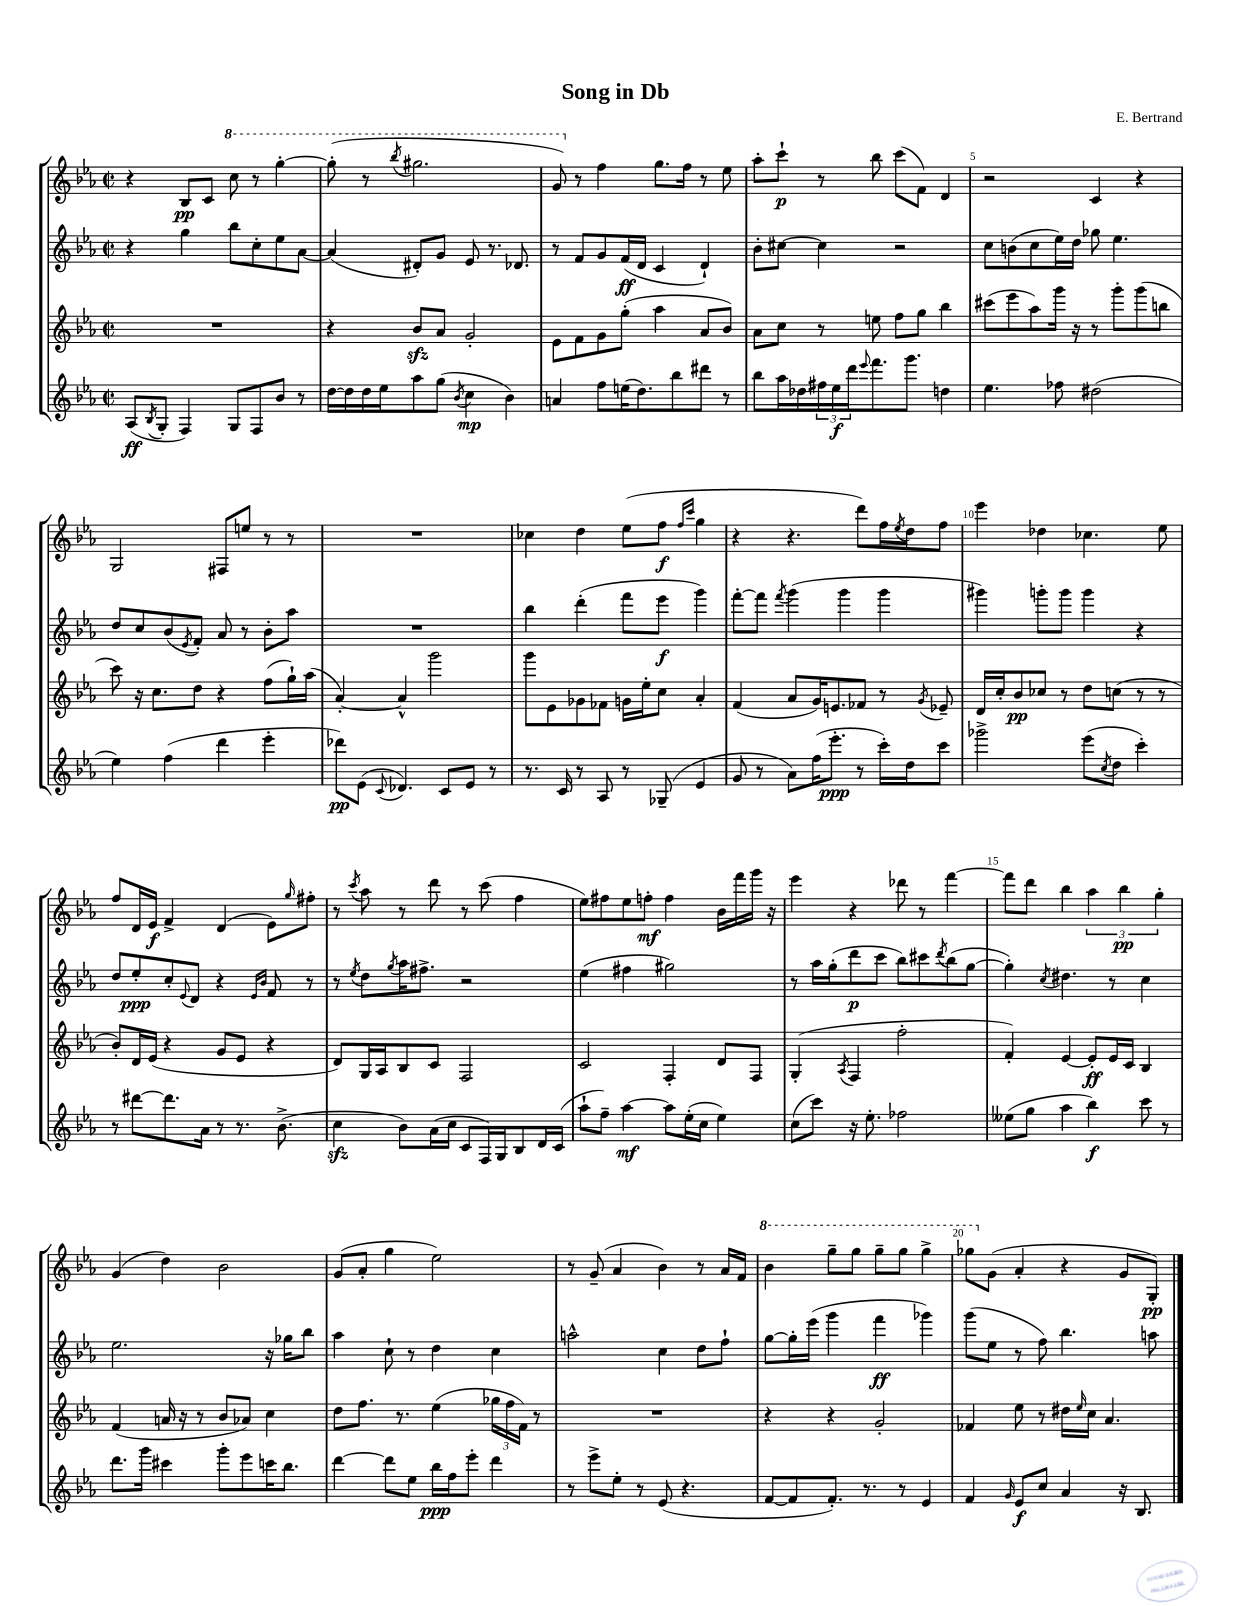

**kern	**dynam	**kern	**dynam	**kern	**dynam	**kern	**dynam
*part4	*part4	*part3	*part3	*part2	*part2	*part1	*part1
*staff4	*staff4	*staff3	*staff3	*staff2	*staff2	*staff1	*staff1
*clefG2	*	*clefG2	*	*clefG2	*	*clefG2	*
*k[b-e-a-]	*	*k[b-e-a-]	*	*k[b-e-a-]	*	*k[b-e-a-]	*
*M2/2	*	*M2/2	*	*M2/2	*	*M2/2	*
*met(c|)	*	*met(c|)	*	*met(c|)	*	*met(c|)	*
=1	=1	=1	=1	=1	=1	=1	=1
(8A-/L	ff	1r	.	4r	.	4r	.
8qB-/	.	.	.	.	.	.	.
8G'/J	.	.	.	.	.	.	.
4F/)	.	.	.	4gg\	.	8B-/L	pp
.	.	.	.	.	.	8c/J	.
*	*	*	*	*	*	*8va	*
8G/L	.	.	.	8bb-\L	.	8ccc\	.
8F/	.	.	.	8cc'\	.	8r	.
8b-/J	.	.	.	8ee-\	.	[4ggg'\	.
8r	.	.	.	[8a-\J	.	.	.
=2	=2	=2	=2	=2	=2	=2	=2
[16dd\LL	.	4r	.	(4a-/]	.	(8ggg'\]	.
16dd\]	.	.	.	.	.	.	.
16dd\	.	.	.	.	.	8r	.
16ee-\J	.	.	.	.	.	.	.
.	.	.	.	.	.	8qbbb-/	.
8aa-\	.	8b-zz/L	.	8d#X'/L)	.	2.ggg#X\	.
(8gg\J	.	8a-/J	.	8g/J	.	.	.
8qb-/	.	.	.	.	.	.	.
4cc\	mp	2g'/	.	8e-/	.	.	.
.	.	.	.	8.r	.	.	.
4b-\)	.	.	.	.	.	.	.
.	.	.	.	8.d-X/	.	.	.
=3	=3	=3	=3	=3	=3	=3	=3
4an/	.	8e-\L	.	8r	.	8gg/)	.
*	*	*	*	*	*	*X8va	*
.	.	8f\	.	8f/L	.	8r	.
8ff\L	.	8g\	.	8g/	.	4ff\	.
(16een\K	.	(8gg'\J	.	(16f/L	ff	.	.
8.dd\)	.	.	.	16d/JJ	.	.	.
.	.	4aa-\	.	4c/	.	8.gg\L	.
8bb-\	.	.	.	.	.	.	.
.	.	.	.	.	.	16ff\Jk	.
8ddd#X\J	.	8a-/L	.	4d`/)	.	8r	.
8r	.	8b-/J)	.	.	.	8ee-\	.
=4	=4	=4	=4	=4	=4	=4	=4
8bb-\L	.	8a-\L	.	8b-'\L	.	8aa-'\L	.
16aa-\L	.	8cc\J	.	[8cc#X\J	.	8ccc`\J	p
16dd-X\	.	.	.	.	.	.	.
24ff#X\	.	8r	.	4cc#\]	.	8r	.
24ee-\	f	.	.	.	.	.	.
24ddd\J	.	.	.	.	.	.	.
8qqeee-/	.	.	.	.	.	.	.
8.fff\	.	8een\	.	.	.	8bb-\	.
.	.	8ff\L	.	2r	.	(8ccc\L	.
8.ggg\J	.	.	.	.	.	.	.
.	.	8gg\J	.	.	.	8f\J)	.
4ddn\	.	4bb-\	.	.	.	4d/	.
=5	=5	=5	=5	=5	=5	=5	=5
4.ee-\	.	(8ccc#X\L	.	8cc\L	.	2r	.
.	.	8eee-\	.	(8bn\	.	.	.
.	.	8aa-\)	.	8cc\	.	.	.
8ff-X\	.	16ggg\Jk	.	16ee-\L)	.	.	.
.	.	16r	.	16dd\JJ	.	.	.
(2dd#X\	.	8r	.	8gg-X\	.	4c/	.
.	.	8ggg'\L	.	4.ee-\	.	.	.
.	.	(8ggg\	.	.	.	4r	.
.	.	8bbn\J	.	.	.	.	.
!!LO:LB:g=z
=6	=6	=6	=6	=6	=6	=6	=6
4ee-\)	.	8ccc\)	.	8dd/L	.	2G/	.
.	.	16r	.	8cc/	.	.	.
.	.	8.cc\L	.	.	.	.	.
(4ff\	.	.	.	(8b-/	.	.	.
.	.	.	.	8qe-/	.	.	.
.	.	8dd\J	.	8f'/J)	.	.	.
4ddd\	.	4r	.	8a-/	.	8F#X/L	.
.	.	.	.	8r	.	8een/J	.
4eee-'\	.	(8ff\L	.	8b-'\L	.	8r	.
.	.	16gg`\L)	.	8aa-\J	.	8r	.
.	.	(16aa-\JJ	.	.	.	.	.
=7	=7	=7	=7	=7	=7	=7	=7
8ddd-X\L)	pp	[4a-'/)	.	1r	.	1r	.
(8e-\J	.	.	.	.	.	.	.
8qqc/	.	.	.	.	.	.	.
4.d-X/)	.	4a-^^/]	.	.	.	.	.
.	.	2ggg\	.	.	.	.	.
8c/L	.	.	.	.	.	.	.
8e-/J	.	.	.	.	.	.	.
8r	.	.	.	.	.	.	.
=8	=8	=8	=8	=8	=8	=8	=8
8.r	.	8ggg\L	.	4bb-\	.	4cc-X\	.
.	.	8e-\	.	.	.	.	.
16c/	.	.	.	.	.	.	.
8r	.	8g-X\	.	(4ddd'\	.	4dd\	.
8A-/	.	8f-X\J	.	.	.	.	.
8r	.	16gn\LL	.	8fff\L	.	(8ee-\L	.
.	.	16ee-'\J	.	.	.	.	.
(8G-X~/	.	8cc\J	.	8eee-\J	f	8ff\J	f
.	.	.	.	.	.	16qqff/LL	.
.	.	.	.	.	.	16qqccc/JJ	.
4e-/	.	4a-'/	.	4ggg\)	.	4gg\	.
=9	=9	=9	=9	=9	=9	=9	=9
8g/	.	(4f/	.	[8fff'\L	.	4r	.
8r	.	.	.	8fff\J]	.	.	.
.	.	.	.	8qfff/	.	.	.
8a-\L)	.	8a-/L	.	(4ggg\	.	4.r	.
(16ff\K	.	16g/K)	.	.	.	.	.
8.eee-'\J	ppp	8.en/	.	.	.	.	.
.	.	.	.	4ggg\	.	.	.
8r	.	8f-X/J	.	.	.	8ddd\L)	.
16ccc'\LL)	.	8r	.	4ggg\	.	16ff\L	.
.	.	.	.	.	.	8qee-/	.
16dd\J	.	.	.	.	.	16dd\J	.
.	.	8qg/	.	.	.	.	.
8ccc\J	.	8e-X~/	.	.	.	8ff\J	.
=10	=10	=10	=10	=10	=10	=10	=10
2ggg-X^\	.	16d/LL	.	4ggg#X\)	.	4eee-\	.
.	.	16cc'/J	.	.	.	.	.
.	.	8b-/	pp	.	.	.	.
.	.	8cc-X/J	.	8gggn'\L	.	4dd-X\	.
.	.	8r	.	8ggg\J	.	.	.
(8eee-\L	.	8dd\L	.	4ggg\	.	4.cc-X\	.
8qcc/	.	.	.	.	.	.	.
8dd\J	.	(8ccn\J	.	.	.	.	.
4ccc'\)	.	8r	.	4r	.	.	.
.	.	8r	.	.	.	8ee-\	.
!!LO:LB:g=z
=11	=11	=11	=11	=11	=11	=11	=11
8r	.	8b-'/L)	.	8dd/L	.	8ff/L	.
[8ddd#X\L	.	16d/L	.	8ee-'/	ppp	16d/L	.
.	.	(16e-/JJ	.	.	.	16e-/JJ	f
8.ddd#\]	.	4r	.	8cc'/	.	4f^/	.
.	.	.	.	8qqe-/	.	.	.
.	.	.	.	8d/J	.	.	.
16a-\Jk	.	.	.	.	.	.	.
8r	.	8g/L	.	4r	.	(4d/	.
8.r	.	8e-/J	.	.	.	.	.
.	.	.	.	16qqe-/LL	.	.	.
.	.	.	.	16qqb-/JJ	.	.	.
.	.	4r	.	8f/	.	8e-\L)	.
(8.b-^\	.	.	.	.	.	.	.
.	.	.	.	.	.	16qqgg/	.
.	.	.	.	8r	.	8ff#X'\J	.
=12	=12	=12	=12	=12	=12	=12	=12
4cczz\	.	8d/L)	.	8r	.	8r	.
.	.	.	.	8qee-/	.	8qccc/	.
.	.	16G/L	.	8dd\L	.	8aa-\	.
.	.	16A-/J	.	.	.	.	.
.	.	.	.	8qgg/	.	.	.
8b-\L)	.	8B-/	.	16aa-\K	.	8r	.
.	.	.	.	8.ff#X^\J	.	.	.
(16a-\L	.	8c/J	.	.	.	8ddd\	.
16cc\JJ	.	.	.	.	.	.	.
8c/L	.	2F/	.	2r	.	8r	.
16F/L)	.	.	.	.	.	(8ccc\	.
16G/J	.	.	.	.	.	.	.
8B-/	.	.	.	.	.	4ff\	.
16d/L	.	.	.	.	.	.	.
(16c/JJ	.	.	.	.	.	.	.
=13	=13	=13	=13	=13	=13	=13	=13
8aa-`\L	.	2c/	.	(4ee-\	.	8ee-\L)	.
8ff~\J)	.	.	.	.	.	8ff#X\	.
[4aa-\	mf	.	.	4ff#X\	.	8ee-\	.
.	.	.	.	.	.	8ffn'\J	mf
8aa-\L]	.	4F'/	.	2gg#X\)	.	4ff\	.
(16ee-'\L	.	.	.	.	.	.	.
16cc\JJ	.	.	.	.	.	.	.
4ee-\)	.	8d/L	.	.	.	16b-\LL	.
.	.	.	.	.	.	16fff\	.
.	.	8F/J	.	.	.	16ggg\JJ	.
.	.	.	.	.	.	16r	.
=14	=14	=14	=14	=14	=14	=14	=14
(8cc\L	.	(4G'/	.	8r	.	4eee-\	.
8ccc\J)	.	.	.	16aa-\LL	.	.	.
.	.	.	.	(16gg'\J	.	.	.
.	.	8qA-/	.	.	.	.	.
16r	.	4F/	.	8ddd\	p	4r	.
8.ee-'\	.	.	.	.	.	.	.
.	.	.	.	8ccc\J	.	.	.
2ff-X\	.	2ff'\	.	8bb-\L)	.	8ddd-X\	.
.	.	.	.	8ccc#X\	.	8r	.
.	.	.	.	8qddd/	.	.	.
.	.	.	.	(8bb-\	.	[4fff\	.
.	.	.	.	[8gg\J	.	.	.
=15	=15	=15	=15	=15	=15	=15	=15
(8ee--X\L	.	4f'/)	.	4gg'\])	.	8fff\L]	.
8gg\J	.	.	.	.	.	8ddd\J	.
.	.	.	.	8qcc/	.	.	.
4aa-\	.	[4e-/	.	4.dd#X\	.	4bb-\	.
4bb-\)	f	8e-'/L]	ff	.	.	6aa-\	.
.	.	16e-/L	.	8r	.	.	.
.	.	.	.	.	.	6bb-\	pp
.	.	16c/JJ	.	.	.	.	.
8ccc\	.	4B-/	.	4cc\	.	.	.
.	.	.	.	.	.	6gg'\	.
8r	.	.	.	.	.	.	.
!!LO:LB:g=z
=16	=16	=16	=16	=16	=16	=16	=16
8.ddd\L	.	(4f/	.	2.ee-\	.	(4g/	.
16ggg\Jk	.	.	.	.	.	.	.
4ccc#X\	.	16an/	.	.	.	4dd\)	.
.	.	16r	.	.	.	.	.
.	.	8r	.	.	.	.	.
8ggg'\L	.	8b-/L	.	.	.	2b-\	.
8eee-\	.	8a-X/J)	.	.	.	.	.
16cccn\K	.	4cc\	.	16r	.	.	.
8.bb-\J	.	.	.	16gg-X\KL	.	.	.
.	.	.	.	8bb-\J	.	.	.
=17	=17	=17	=17	=17	=17	=17	=17
[4ddd\	.	8dd\L	.	4aa-\	.	(8g/L	.
.	.	8.ff\J	.	.	.	8a-'/J	.
8ddd\L]	.	.	.	8cc`\	.	4gg\	.
.	.	8.r	.	.	.	.	.
8ee-\J	.	.	.	8r	.	.	.
16bb-\LL	ppp	(4ee-\	.	4dd\	.	2ee-\)	.
16ff\J	.	.	.	.	.	.	.
8eee-'\J	.	.	.	.	.	.	.
4ddd\	.	24gg-X\LL	.	4cc\	.	.	.
.	.	24ff\	.	.	.	.	.
.	.	24f\JJ)	.	.	.	.	.
.	.	8r	.	.	.	.	.
=18	=18	=18	=18	=18	=18	=18	=18
8r	.	1r	.	2aan^^\	.	8r	.
8eee-^\L	.	.	.	.	.	(8g~/	.
8ee-'\J	.	.	.	.	.	4a-/	.
8r	.	.	.	.	.	.	.
(8e-/	.	.	.	4cc\	.	4b-\)	.
4.r	.	.	.	.	.	.	.
.	.	.	.	8dd\L	.	8r	.
.	.	.	.	8ff`\J	.	16a-/LL	.
.	.	.	.	.	.	16f/JJ	.
=19	=19	=19	=19	=19	=19	=19	=19
*	*	*	*	*	*	*8va	*
[8f/L	.	4r	.	[8gg\L	.	4bb-\	.
8f/]	.	.	.	16gg'\L]	.	.	.
.	.	.	.	(16eee-\JJ	.	.	.
8.f'/J)	.	4r	.	4ggg\	.	8ggg~\L	.
.	.	.	.	.	.	8ggg\J	.
8.r	.	.	.	.	.	.	.
.	.	2g'/	.	4fff\	ff	8ggg~\L	.
8r	.	.	.	.	.	8ggg\J	.
4e-/	.	.	.	4ggg-X\)	.	4ggg^\	.
=20	=20	=20	=20	=20	=20	=20	=20
4f/	.	4f-X/	.	(8ggg\L	.	8ggg-X\L	.
*	*	*	*	*	*	*X8va	*
.	.	.	.	8ee-\J	.	(8g\J	.
16qqg/	.	.	.	.	.	.	.
8e-/L	f	8ee-\	.	8r	.	4a-'/	.
8cc/J	.	8r	.	8ff\)	.	.	.
4a-/	.	16dd#X\LL	.	4.bb-\	.	4r	.
.	.	16qqee-/	.	.	.	.	.
.	.	16cc\JJ	.	.	.	.	.
.	.	4.a-/	.	.	.	.	.
16r	.	.	.	.	.	8g/L	.
8.B-/	.	.	.	.	.	.	.
.	.	.	.	8aan\	.	8G'/J)	pp
==	==	==	==	==	==	==	==
*-	*-	*-	*-	*-	*-	*-	*-
